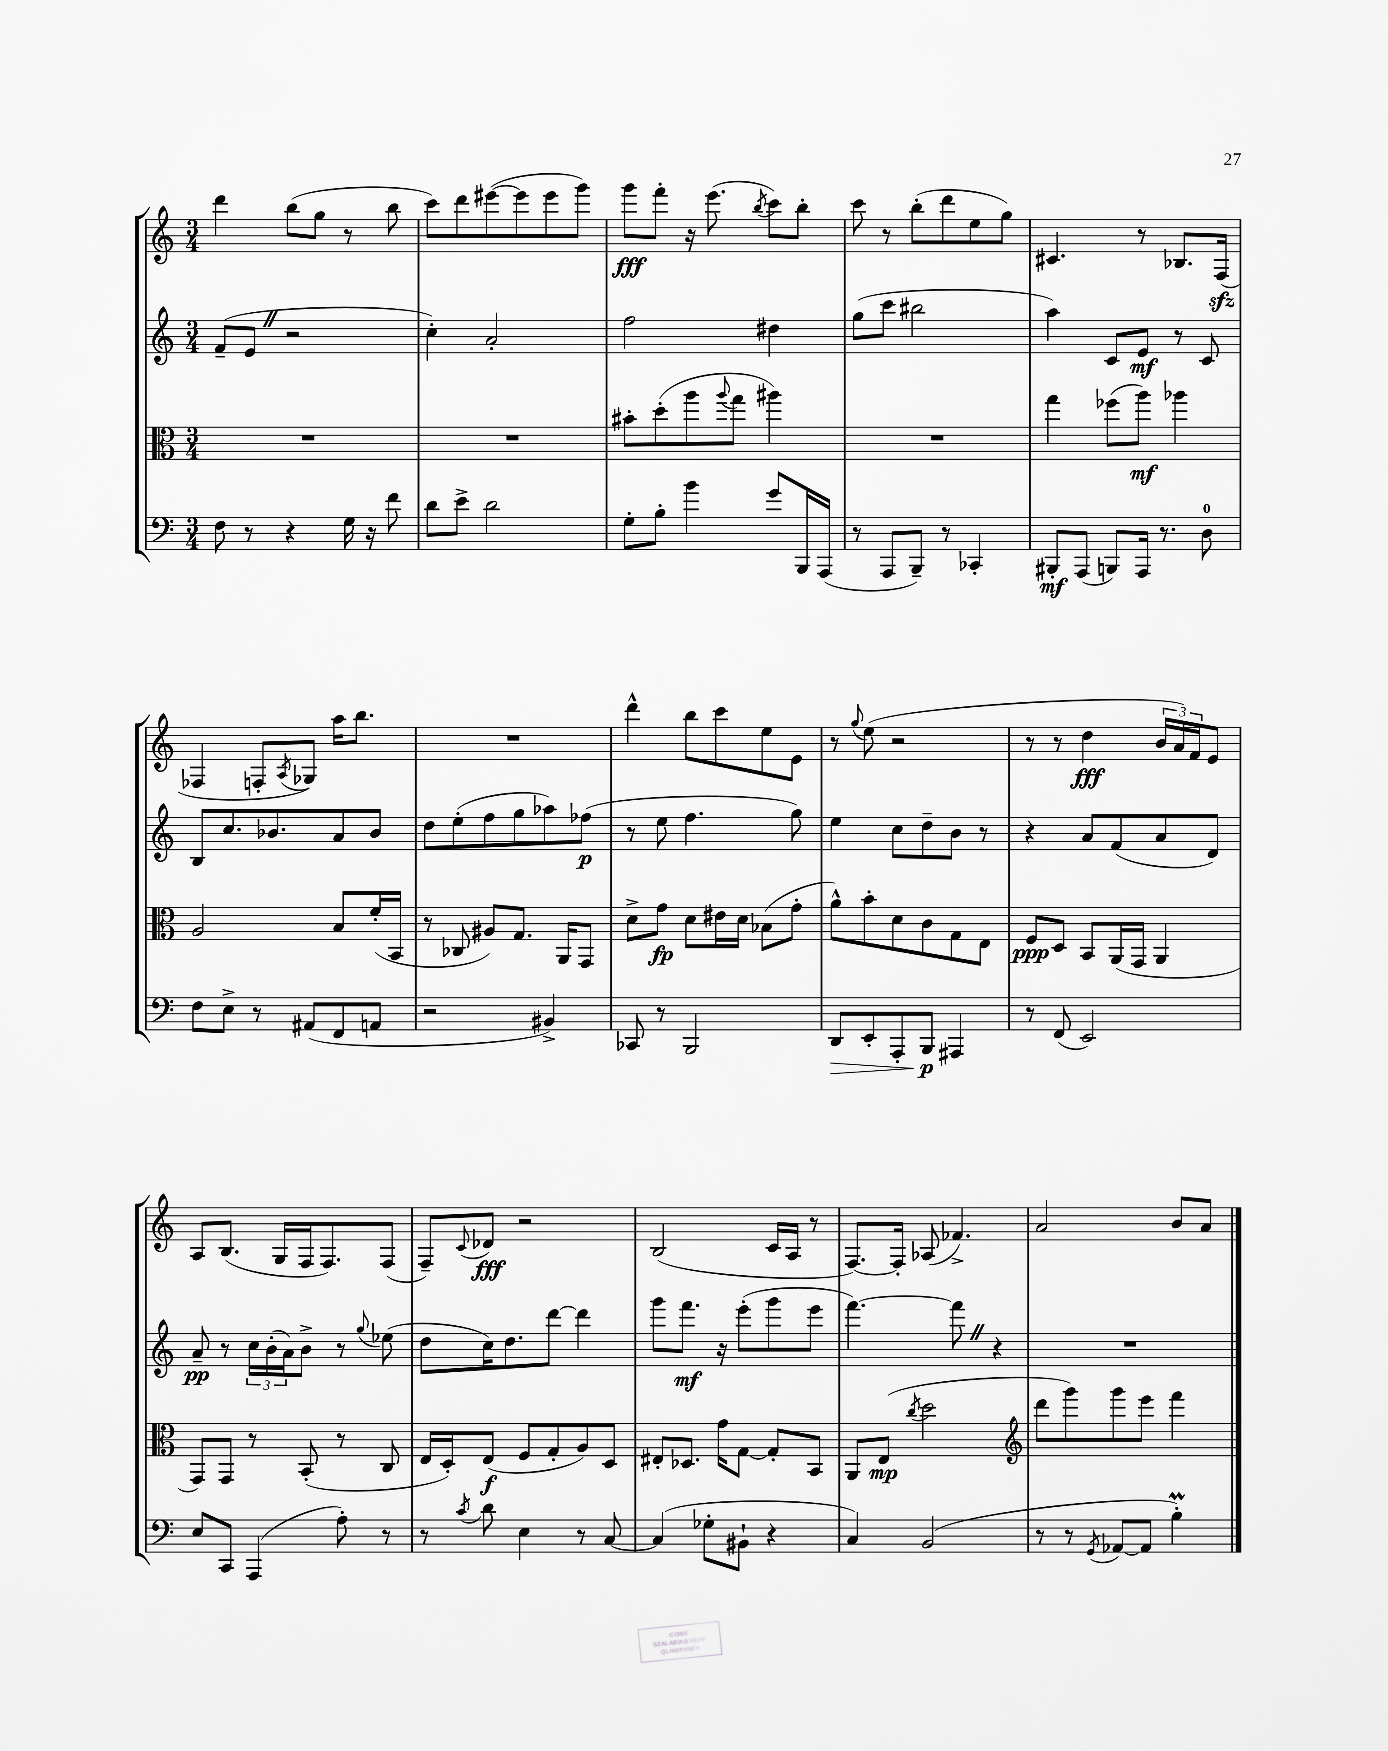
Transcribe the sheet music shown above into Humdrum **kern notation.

**kern	**dynam	**kern	**dynam	**kern	**dynam	**kern	**dynam
*part4	*part4	*part3	*part3	*part2	*part2	*part1	*part1
*staff4	*staff4	*staff3	*staff3	*staff2	*staff2	*staff1	*staff1
*clefF4	*	*clefC3	*	*clefG2	*	*clefG2	*
*k[]	*	*k[]	*	*k[]	*	*k[]	*
*M3/4	*	*M3/4	*	*M3/4	*	*M3/4	*
=1	=1	=1	=1	=1	=1	=1	=1
8F\	.	2.r	.	(8f~/L	.	4ddd\	.
8r	.	.	.	8eZ/J	.	.	.
4r	.	.	.	2r	.	(8bb\L	.
.	.	.	.	.	.	8gg\J	.
16G\	.	.	.	.	.	8r	.
16r	.	.	.	.	.	.	.
8f\	.	.	.	.	.	8bb\	.
=2	=2	=2	=2	=2	=2	=2	=2
8d\L	.	2.r	.	4cc'\)	.	8ccc\L)	.
8e^\J	.	.	.	.	.	8ddd\	.
2d\	.	.	.	2a'/	.	([8eee#X\	.
.	.	.	.	.	.	8eee#\]	.
.	.	.	.	.	.	8eee#\	.
.	.	.	.	.	.	8ggg\J)	.
=3	=3	=3	=3	=3	=3	=3	=3
8G'\L	.	8b#X'\L	.	2ff\	.	8ggg\L	fff
8B'\J	.	(8dd'\	.	.	.	8fff'\J	.
4b\	.	8aa\	.	.	.	16r	.
.	.	.	.	.	.	(8.eee\	.
.	.	8qqaa/	.	.	.	.	.
.	.	8gg\J	.	.	.	.	.
.	.	.	.	.	.	8qbb/	.
8g/L	.	4aa#X\)	.	4dd#X\	.	8ccc\L)	.
16BBB/L	.	.	.	.	.	8bb'\J	.
(16AAA/JJ	.	.	.	.	.	.	.
=4	=4	=4	=4	=4	=4	=4	=4
8r	.	2.r	.	(8gg\L	.	8ccc\	.
8AAA/L	.	.	.	8ccc\J	.	8r	.
8BBB~/J)	.	.	.	2bb#X\	.	(8bb'\L	.
8r	.	.	.	.	.	8ddd\	.
4CC-X'/	.	.	.	.	.	8ee\	.
.	.	.	.	.	.	8gg\J)	.
=5	=5	=5	=5	=5	=5	=5	=5
8BBB#X'/L	mf	4gg\	.	4aa\)	.	4.c#X/	.
(8AAA/J	.	.	.	.	.	.	.
8BBBn/L)	.	(8ff-X\L	.	8c/L	.	.	.
16AAA/Jk	.	8aa\J)	mf	8e/J	mf	8r	.
8.r	.	.	.	.	.	.	.
.	.	4aa-X\	.	8r	.	8.B-X/L	.
8D\	.	.	.	8c/	.	.	.
.	.	.	.	.	.	(16Fzz/Jk	.
!!LO:LB:g=z
=6	=6	=6	=6	=6	=6	=6	=6
8F\L	.	2A/	.	8B/L	.	4F-X/	.
8E^\J	.	.	.	8.cc/	.	.	.
8r	.	.	.	.	.	8Fn'/L	.
.	.	.	.	8.b-X/	.	.	.
.	.	.	.	.	.	8qA/	.
(8AA#X/L	.	.	.	.	.	8G-X/J)	.
8FF/	.	8B/L	.	8a/	.	16aa\KL	.
.	.	.	.	.	.	8.bb\J	.
8AAn/J	.	(16f'/L	.	8b-/J	.	.	.
.	.	16BB/JJ	.	.	.	.	.
=7	=7	=7	=7	=7	=7	=7	=7
2r	.	8r	.	8dd\L	.	2.r	.
.	.	8C-X/	.	(8ee'\	.	.	.
.	.	8A#X/L)	.	8ff\	.	.	.
.	.	8.G/J	.	8gg\	.	.	.
4BB#X^/)	.	.	.	8aa-X\)	.	.	.
.	.	16AA/KL	.	.	.	.	.
.	.	8GG/J	.	(8ff-X\J	p	.	.
=8	=8	=8	=8	=8	=8	=8	=8
8CC-X/	.	8d^\L	.	8r	.	4ddd^^\	.
8r	.	8g\J	fp	8ee\	.	.	.
2BBB/	.	8d\L	.	4.ff\	.	8bb\L	.
.	.	16e#X\L	.	.	.	8ccc\	.
.	.	16d\JJ	.	.	.	.	.
.	.	(8B-X\L	.	.	.	8ee\	.
.	.	8g'\J	.	8gg\)	.	8e\J	.
=9	=9	=9	=9	=9	=9	=9	=9
!	!LO:HP:b	!	!	!	!	!	!
8DD/L	>	8a^^\L)	.	4ee\	.	8r	.
.	.	.	.	.	.	8qqgg/	.
8EE'/	.	8b'\	.	.	.	(8ee\	.
8AAA'/	.	8d\	.	8cc\L	.	2r	.
8BBB/J	p	8c\	.	8dd~\	.	.	.
4AAA#X/	]	8G\	.	8b\J	.	.	.
.	.	8E\J	.	8r	.	.	.
=10	=10	=10	=10	=10	=10	=10	=10
8r	.	8F/L	ppp	4r	.	8r	.
(8FF/	.	8D/J	.	.	.	8r	.
2EE/)	.	8BB/L	.	8a/L	.	4dd\	fff
.	.	(16AA/L	.	(8f/	.	.	.
.	.	16GG/JJ	.	.	.	.	.
.	.	4AA/	.	8a/	.	24b/LL	.
.	.	.	.	.	.	24a/)	.
.	.	.	.	.	.	24f/J	.
.	.	.	.	8d/J)	.	8e/J	.
!!LO:LB:g=z
=11	=11	=11	=11	=11	=11	=11	=11
8E/L	.	8GG/L)	.	8a~/	pp	8A/L	.
8CC/J	.	8GG/J	.	8r	.	(8.B/J	.
(4AAA/	.	8r	.	24cc\LL	.	.	.
.	.	.	.	(24b'\	.	.	.
.	.	.	.	.	.	16G/LL	.
.	.	.	.	24a\J)	.	.	.
.	.	(8BB'/	.	8b^\J	.	16F/J	.
.	.	.	.	.	.	8.F/)	.
8A'\)	.	8r	.	8r	.	.	.
.	.	.	.	8qqgg/	.	.	.
8r	.	8C/	.	(8ee-X\	.	(8F/J	.
=12	=12	=12	=12	=12	=12	=12	=12
8r	.	16E/LL	.	8dd\L	.	8F~/L)	.
.	.	16D'/J)	.	.	.	.	.
8qc/	.	.	.	.	.	8qqc/	.
8d\	.	(8E/J	f	16cc\K)	.	8d-X/J	fff
.	.	.	.	8.dd\	.	.	.
4E\	.	8F/L	.	.	.	2r	.
.	.	8G'/	.	[8ddd\J	.	.	.
8r	.	8A/)	.	4ddd\]	.	.	.
[8C/	.	8D/J	.	.	.	.	.
=13	=13	=13	=13	=13	=13	=13	=13
(4C/]	.	8E#X'/L	.	8ggg\L	.	(2B/	.
.	.	8.D-X/J	.	8.fff\J	mf	.	.
8G-X'\L	.	.	.	.	.	.	.
.	.	16g\KL	.	16r	.	.	.
8BB#X`\J	.	[8G\J	.	(8eee'\L	.	.	.
4r	.	8G'/L]	.	8ggg\	.	16c/LL	.
.	.	.	.	.	.	16A/JJ	.
.	.	8BB/J	.	8eee\J	.	8r	.
=14	=14	=14	=14	=14	=14	=14	=14
4C/)	.	8AA/L	.	[4.fff\)	.	[8.F/L)	.
.	.	(8E/J	mp	.	.	.	.
.	.	.	.	.	.	16F'/Jk]	.
.	.	8qcc/	.	.	.	.	.
(2BB/	.	2dd\	.	.	.	(8A-X/	.
.	.	.	.	8fffZ\]	.	4.f-X^/)	.
.	.	.	.	4r	.	.	.
=15	=15	=15	=15	=15	=15	=15	=15
*	*	*clefG2	*	*	*	*	*
8r	.	8ddd\L	.	2.r	.	2a/	.
8r	.	8ggg\)	.	.	.	.	.
8qGG/	.	.	.	.	.	.	.
[8AA-X/L	.	8ggg\	.	.	.	.	.
8AA-/J]	.	8eee\J	.	.	.	.	.
4Bm'\)	.	4fff\	.	.	.	8b/L	.
.	.	.	.	.	.	8a/J	.
==	==	==	==	==	==	==	==
*-	*-	*-	*-	*-	*-	*-	*-
